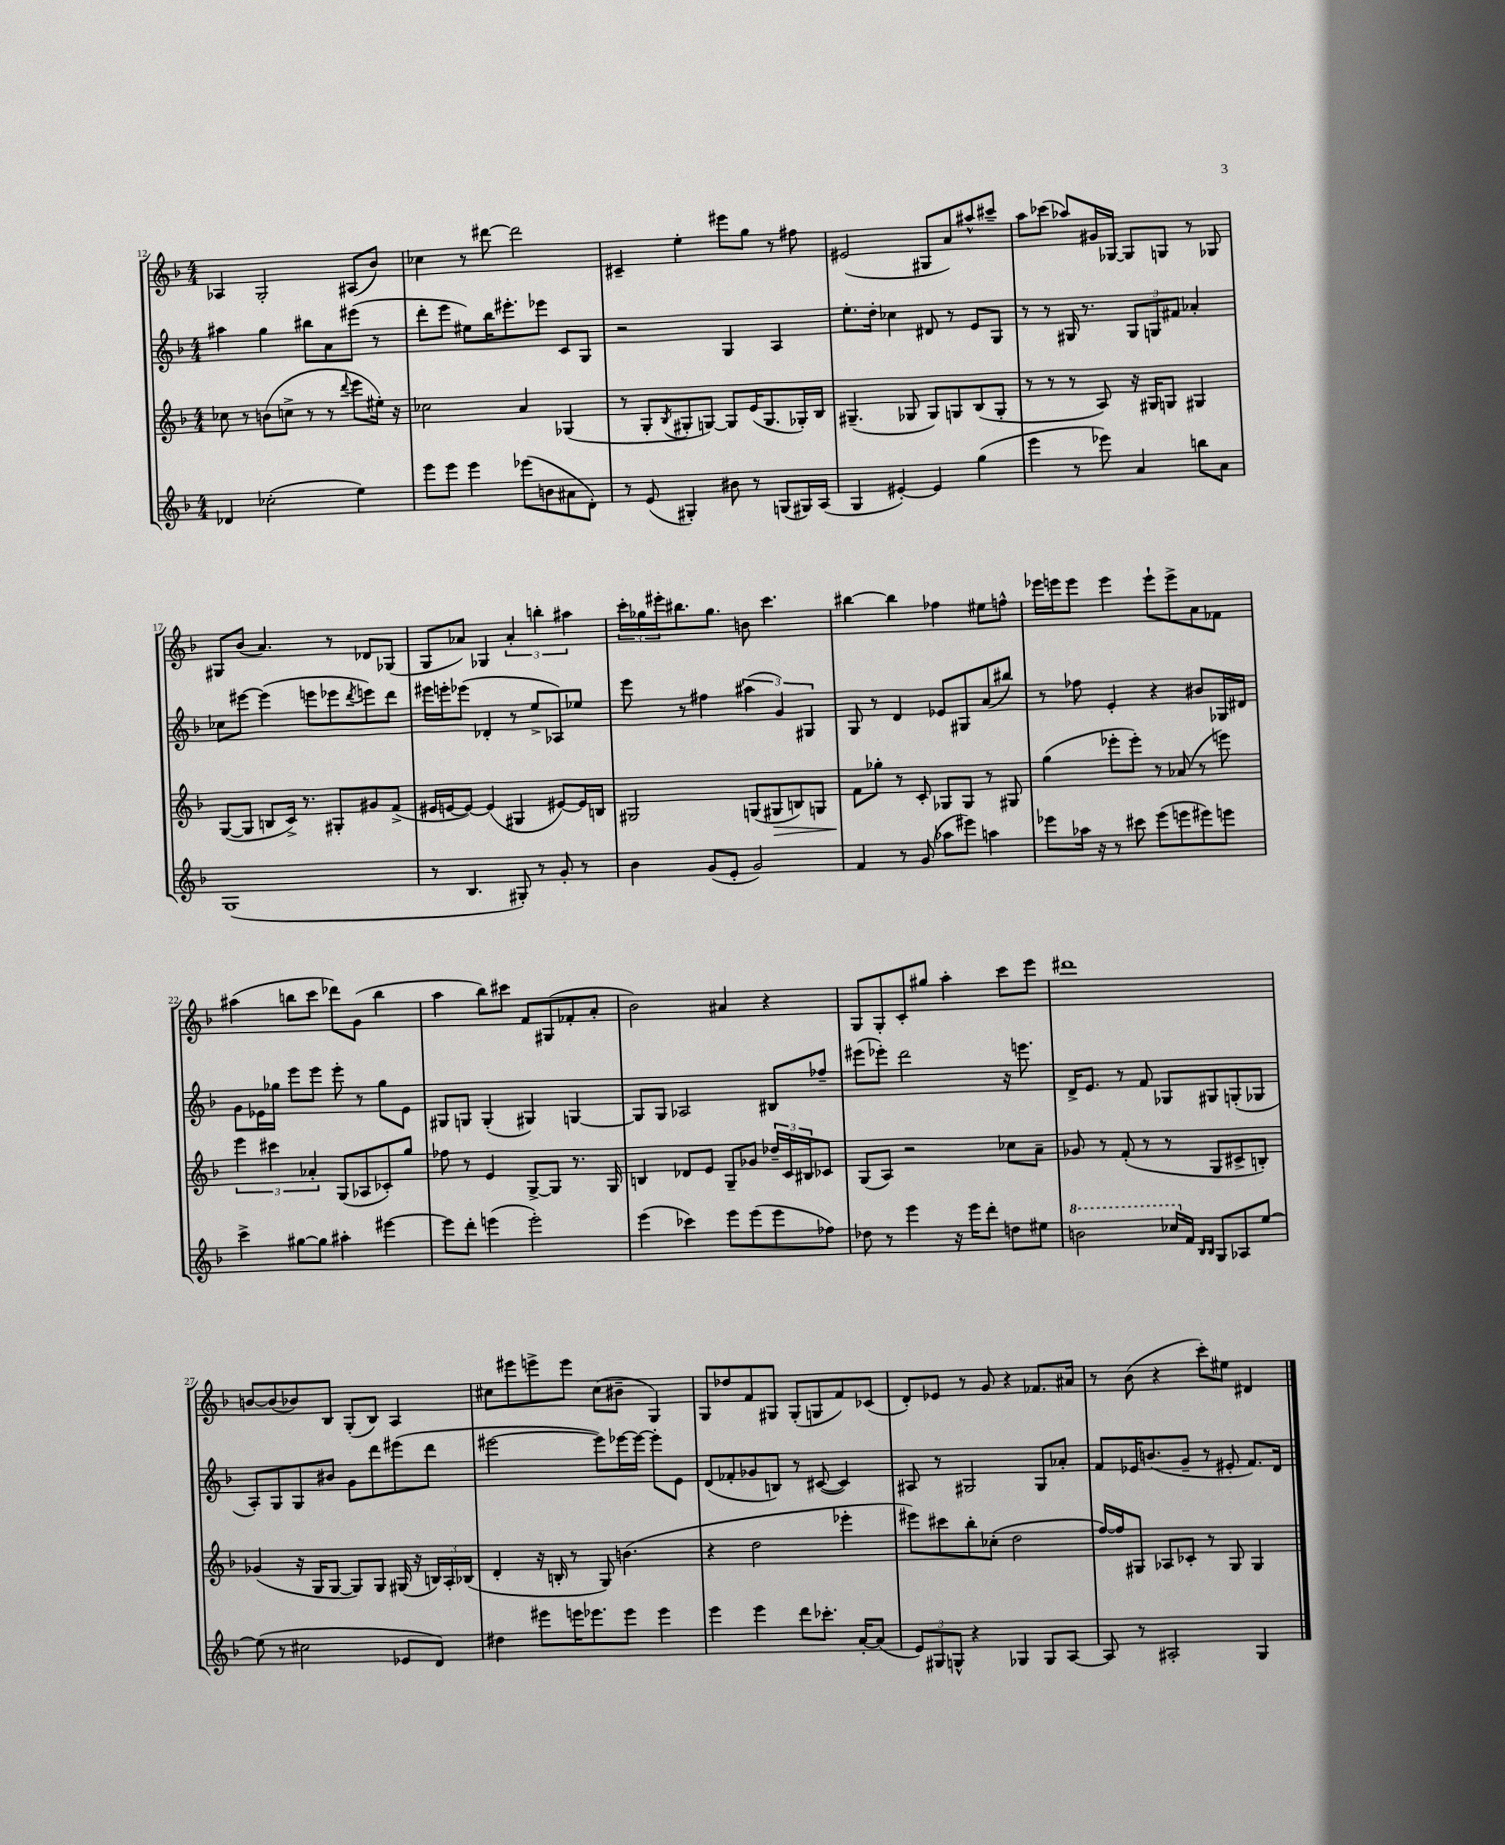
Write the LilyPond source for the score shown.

<<
\new StaffGroup <<
\new Staff = "s0" {
    \clef treble \key f \major \numericTimeSignature \time 4/4
    aes4 g2-. ais8( bes'8) |
    ces''4 r8 dis'''8~ dis'''2 |
    cis'4-- e''4-. eis'''8 g''8 r8 fis''8 |
    eis'2( gis8 a'8) ais''8-^ cis'''8-- |
    a''8 ces'''8( aes''8) gis'16 ges16~ ges8 g8 r8 ges8 |
    gis8 bes'8( a'4.) r8 des'8 ges8( |
    g8 aes'8) ges4 \tuplet 3/2 { aes'4-. b''4-. ais''4 } |
    \tuplet 3/2 { c'''16-. ges''16 eis'''16-. } bis''8. ges''8. b'8 c'''4. |
    bis''4~ bis''4 fes''4 eis''8 f''8-^ |
    ees'''16 e'''16 e'''8 e'''4 e'''8-! e'''8-> a'8 fes'8 |
    ais''4( b''8 c'''8 des'''8) g'8( b''4 |
    a''4 bes''8) cis'''8 f'8 gis8( fes'8-. a'8-. |
    bes'2) ais'4 r4 |
    g8 g8-. c'8-. gis''8 a''4-. c'''8 e'''8 |
    dis'''1 |
    b'8~ b'8( bes'8) bes8 g8-.( bes8) a4 |
    cis''8 eis'''8 e'''8-> e'''8 cis''8( bis'8-- g4) |
    g8 des''8 f'8 gis8 gis8-.( g8 f'8) ces'8( |
    d'8-.) ees'8 r8 g'8 r4 fes'8. ais'16 |
    r8 bes'8( r4 c'''8-.) eis''8 dis'4 \bar "|." |
}
\new Staff = "s1" {
    \clef treble \key f \major \numericTimeSignature \time 4/4
    ais''4 g''4 bis''8 a'8 eis'''8( r8 |
    d'''8-. e'''8 eis''8) bes''16 eis'''8.-. ees'''8 c'8 g8 |
    r2 g4 a4 |
    e''8.-. d''16-. ces''4 dis'8 r8 e'8 g8 |
    r8 r8 gis16 r8. \tuplet 3/2 { gis8 g8 fis'8 } aes'4-. |
    ces''8 eis'''8~ eis'''4( e'''8 ees'''8 \acciaccatura { d'''8 } e'''8) d'''8 |
    eis'''16 e'''16-. ees'''8( des'4-. r8 e''8-> aes8) ees''8 |
    e'''8 r8 fis''4 \tuplet 3/2 { ais''4( g'4) gis4 } |
    g8 r8 d'4 ees'8 gis8 a'8( bis''8) |
    r8 fes''8 e'4-. r4 bis'8 ges16 dis'16 |
    g'8 ees'16 ges''16 e'''8 e'''8 e'''8-. r8 ges''8 ees'8 |
    gis8 g8 g4-.( gis4) g4~ |
    g8 g8 aes2 bis8 fes''8-- |
    eis'''8( ees'''8-.) d'''2 r16 e'''8. |
    d'16-> e'8. r8 f'8 ges8 gis8 g8-.( ges8 |
    a8-.) g8 g8 bis'8 g'8 d'''8 eis'''8( d'''8 |
    eis'''2~ eis'''8) ees'''16~ ees'''16~ ees'''8-. e'8 |
    d'8( fes'8-. ges'8 b8) r8 cis'8~( cis'4) |
    ais8 r8 gis2 gis8 aes'8-. |
    f'8 ees'16 b'8.( g'8-- r8 eis'8-. f'8.) d'16 \bar "|." |
}
\new Staff = "s2" {
    \clef treble \key f \major \numericTimeSignature \time 4/4
    ces''8 r8 b'8( c''8-> r8 r8 \appoggiatura { d'''8 } e'''8 eis''16-.) r16 |
    ces''2 a'4 ges4( |
    r8 g8-. \acciaccatura { bes8 } gis8-. g8~) g8 e'16( g8. ges16-.) bes16 |
    gis4.--( ges8 ges8) g8 bes8( g8-. |
    r8 r8 r8 a8) r16 gis16 g8 gis4 |
    g8~( g8 b8 c'16->) r8. gis8-. gis'8 f'8->( |
    eis'16 e'16~ e'8~) e'4( gis4 eis'8~) eis'16 b16 |
    gis2 g8( gis8\> b8) g8 |
    f'8\! ges''8-. r8 c'8-. ges8 ges8 r8 gis8 |
    g''4( ees'''8-. ees'''8-.) r8 aes'8( r8 e'''8) |
    \tuplet 3/2 { e'''4 cis'''4 aes'4-. } g8( aes8 ces'8-.) g''8 |
    fes''8 r8 e'4 g8~-> g8 r8. g16 |
    b4 des'8 e'8 g8-- ges'8 \tuplet 3/2 { des''16-- c'16 bis16 } ces'8 |
    g8( a8) r2 ces''8 a'8-- |
    ges'8 r8 f'8-.( r8 r8 g8 cis'8-> b8-.) |
    ges'4( r16 g16 g8~ g8) g8 gis16( r16 \tuplet 3/2 { b16) a16-. bes16( } |
    d'4-. r16 b16-. r8 g8) b'4.( |
    r4 d''2 ees'''4-. |
    eis'''8) cis'''8 bes''8-. ces''8-.( d''2 |
    f''16~) f''16 gis8 aes8 ces'8-. r8 gis8 gis4 \bar "|." |
}
\new Staff = "s3" {
    \clef treble \key f \major \numericTimeSignature \time 4/4
    des'4 ces''2-.( e''4) |
    e'''8 e'''8 e'''4 ees'''8( b'8 ais'8 d'8-.) |
    r8 e'8( gis4-.) bis'8 r8 g8( gis16) a16( |
    g4 eis'4~-.) eis'4 g''4( |
    e'''4 r8 ees'''8) a'4 b''8 a'8 |
    g1( |
    r8 bes4. gis8-.) r8 g'8-. r8 |
    bes'4 g'8( e'8-. g'2) |
    f'4 r8 g'8( aes''8 eis'''8) a''4 |
    ees'''8 aes''16 r16 r8 cis'''8 ees'''8( e'''8 eis'''8) e'''8 |
    c'''4-> gis''8~ gis''8 ais''4-. eis'''4~ |
    eis'''8 d'''8-. e'''4( e'''2-.) |
    e'''4( ces'''4) e'''8 e'''8( e'''8 fes''8) |
    des''8 r8 e'''4 r16 e'''16 d'''8-. d''8 eis''8 |
    \ottava #1 b''2 ces'''16 \ottava #0 f'16 \grace { bes16 bes16 } g8 aes8 e''8~ |
    e''8( r8 cis''2 ees'8 d'8) |
    dis''4 eis'''8 e'''16 ees'''8. ees'''8 ees'''4 |
    e'''4 e'''4 d'''8 ces'''8.-. a'16~-. a'8( |
    \tuplet 3/2 { e'8) gis8 g8-^ } r4 ges4 ges8 a8~ |
    a8 r8 ais2-. g4 \bar "|." |
}
>>
>>
\layout { \context { \Score currentBarNumber = #12 } }
